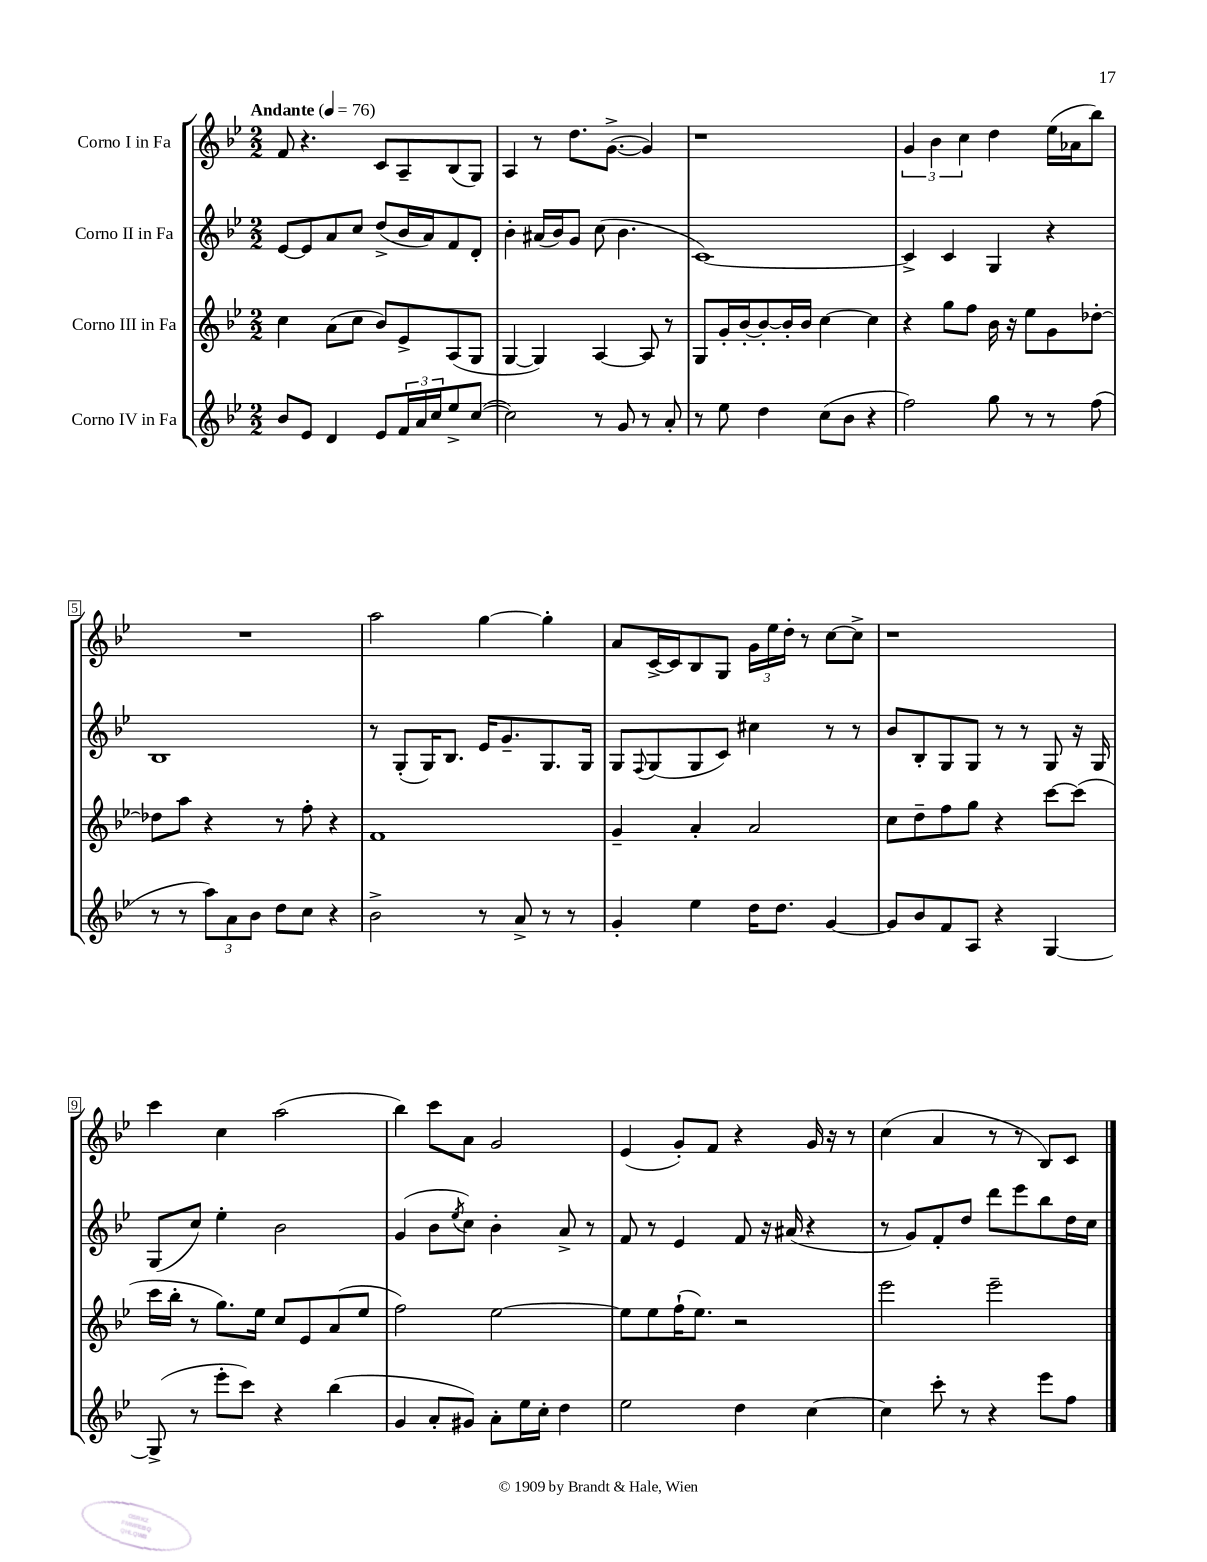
<<
\new StaffGroup <<
\new Staff = "s0" \with { instrumentName = "Corno I in Fa" } {
    \clef treble \key bes \major \numericTimeSignature \time 2/2 \tempo "Andante" 4 = 76
    f'8 r4. c'8 a8-- bes8( g8) |
    a4 r8 d''8. g'8.~->( g'4) |
    r1 |
    \tuplet 3/2 { g'4 bes'4 c''4 } d''4 ees''16( aes'16 bes''8) |
    R1 |
    a''2 g''4~ g''4-. |
    a'8 c'16~-> c'16 bes8 g8 \tuplet 3/2 { g'16 ees''16 d''16-. } r8 c''8~ c''8-> |
    r1 |
    c'''4 c''4 a''2( |
    bes''4) c'''8 a'8 g'2 |
    ees'4( g'8-.) f'8 r4 g'16 r16 r8 |
    c''4( a'4 r8 r8 bes8) c'8 \bar "|." |
}
\new Staff = "s1" \with { instrumentName = "Corno II in Fa" } {
    \clef treble \key bes \major \numericTimeSignature \time 2/2
    ees'8~ ees'8 a'8 c''8 d''8->( bes'16 a'16) f'8 d'8-. |
    bes'4-. ais'16( bes'16) g'8 c''8( bes'4. |
    c'1~) |
    c'4-> c'4 g4 r4 |
    bes1 |
    r8 g8-.( g16) bes8. ees'16 g'8.-- g8. g16 |
    g8 \appoggiatura { f8 } g8( g8 c'8) cis''4 r8 r8 |
    bes'8 bes8-. g8 g8 r8 r8 g8 r16 g16 |
    g8( c''8) ees''4-. bes'2 |
    g'4( bes'8 \acciaccatura { ees''8 } c''8) bes'4-. a'8-> r8 |
    f'8 r8 ees'4 f'8 r16 ais'16( r4 |
    r8 g'8) f'8-. d''8 d'''8 ees'''8 bes''8 d''16 c''16 \bar "|." |
}
\new Staff = "s2" \with { instrumentName = "Corno III in Fa" } {
    \clef treble \key bes \major \numericTimeSignature \time 2/2
    c''4 a'8( c''8 bes'8) ees'8-> a8( g8 |
    g4~ g4) a4~ a8 r8 |
    g8 g'16-. bes'16~-. bes'8~-. bes'16-. bes'16 c''4~ c''4 |
    r4 g''8 f''8 bes'16 r16 ees''8 g'8 des''8~-. |
    des''8 a''8 r4 r8 f''8-. r4 |
    f'1 |
    g'4-- a'4-. a'2 |
    c''8 d''8-- f''8 g''8 r4 c'''8~ c'''8( |
    c'''16 bes''16-. r8 g''8.) ees''16 c''8 ees'8 a'8( ees''8 |
    f''2) ees''2~ |
    ees''8 ees''8 f''16-!( ees''8.) r2 |
    ees'''2 ees'''2-- \bar "|." |
}
\new Staff = "s3" \with { instrumentName = "Corno IV in Fa" } {
    \clef treble \key bes \major \numericTimeSignature \time 2/2
    bes'8 ees'8 d'4 ees'8 \tuplet 3/2 { f'16 a'16 c''16 } ees''8-> c''8~( |
    c''2) r8 g'8 r8 a'8-. |
    r8 ees''8 d''4 c''8( bes'8 r4 |
    f''2) g''8 r8 r8 f''8( |
    r8 r8 \tuplet 3/2 { a''8) a'8 bes'8 } d''8 c''8 r4 |
    bes'2-> r8 a'8-> r8 r8 |
    g'4-. ees''4 d''16 d''8. g'4~ |
    g'8 bes'8 f'8 a8 r4 g4~ |
    g8->( r8 ees'''8-. c'''8) r4 bes''4( |
    g'4 a'8-. gis'8) a'8-. ees''16 c''16-. d''4 |
    ees''2 d''4 c''4~ |
    c''4 c'''8-. r8 r4 ees'''8 f''8 \bar "|." |
}
>>
>>
\layout { \context { \Score \override BarNumber.stencil = #(make-stencil-boxer 0.1 0.3 ly:text-interface::print) } }
